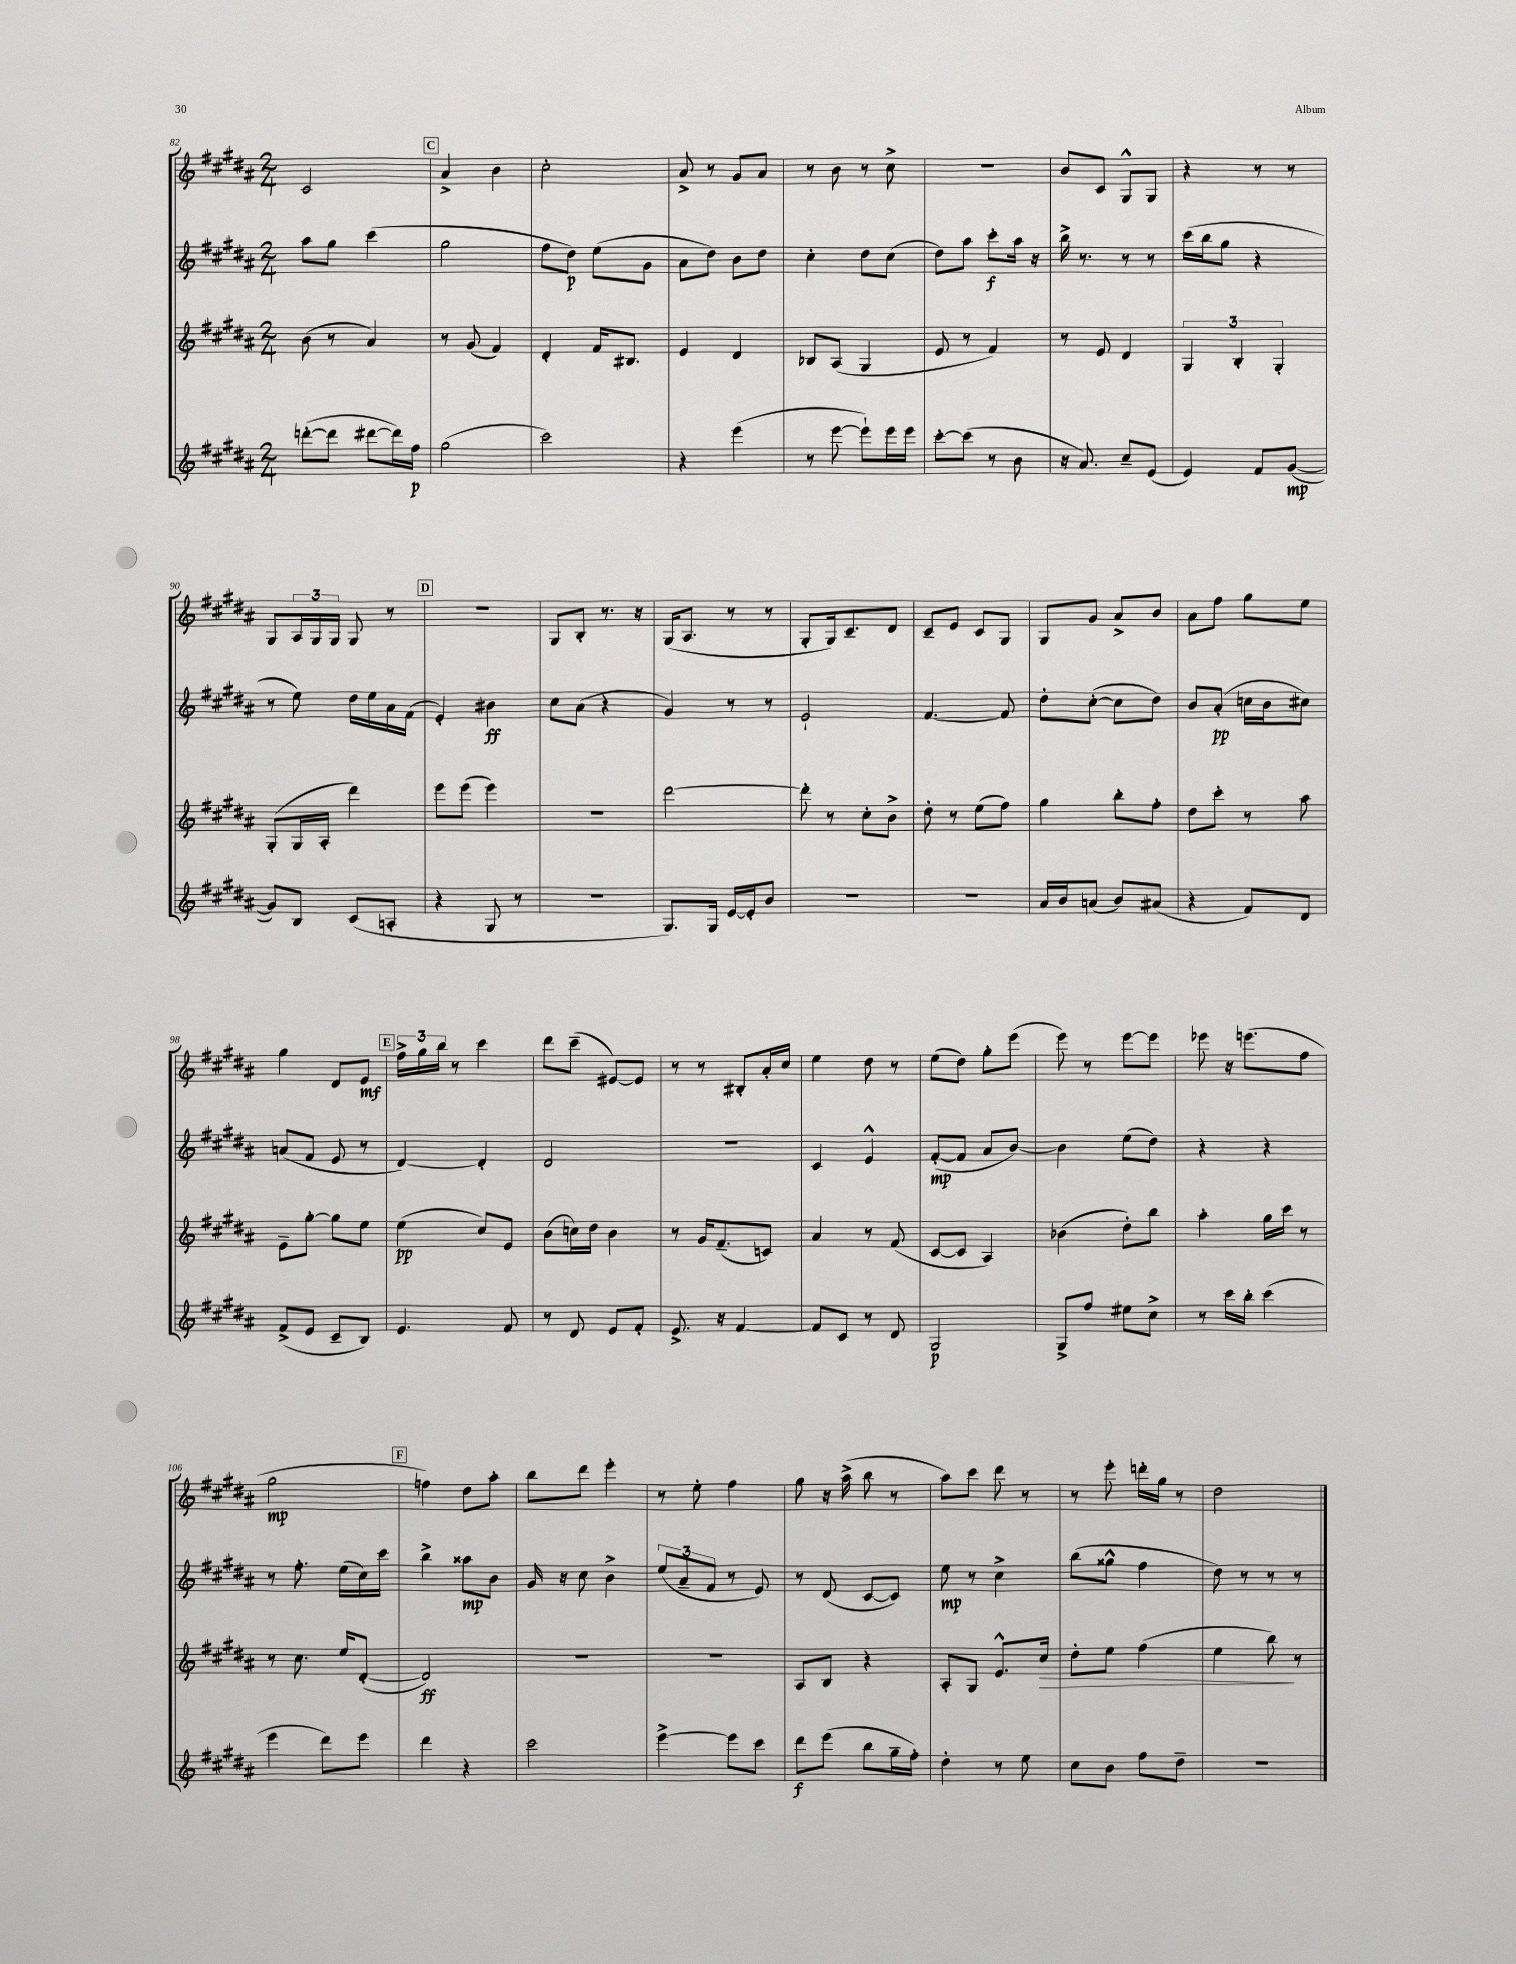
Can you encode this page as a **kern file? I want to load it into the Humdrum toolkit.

**kern	**kern	**kern	**kern
*staff4	*staff3	*staff2	*staff1
*clefG2	*clefG2	*clefG2	*clefG2
*k[f#c#g#d#a#]	*k[f#c#g#d#a#]	*k[f#c#g#d#a#]	*k[f#c#g#d#a#]
*M2/4	*M2/4	*M2/4	*M2/4
([8ddd'\L	(8b\	8aa#\L	2c#/
8ddd\]J	8r	8gg#\J	.
[8ddd#\L	4a#/)	(4ccc#\	.
16ddd#\]L)	.	.	.
16ff#\JJ	.	.	.
=	=	=	=
(2gg#\	8r	2gg#\	4a#^/
.	(8g#/	.	.
.	4f#/)	.	4b\
=	=	=	=
2ccc#\)	4d#'/	8ff#\L	2cc#'\
.	.	8dd#\J)	.
.	16f#/LK	(8ee\L	.
.	8.B#/J	.	.
.	.	8g#\J	.
=	=	=	=
4r	4e/	8a#\L	8a#^/
.	.	8dd#\J)	8r
(4eee\	4d#/	8b\L	8g#/L
.	.	8dd#\J	8a#/J
=	=	=	=
8r	8B-/L	4cc#'\	8r
[8eee\	(8A#/J	.	8b\
8eee`\]L)	4G#/	8dd#\L	8r
16eee\L	.	(8cc#\J	8cc#^\
16eee\JJ	.	.	.
=	=	=	=
[8ccc#'\L	8e/	8dd#\L)	2r
(8ccc#\]J	8r	8aa#\J	.
8r	4f#/)	8ccc#'\L	.
8b\	.	16aa#\Jk	.
.	.	16r	.
=	=	=	=
16r	8r	16bb^\	8b/L
8.a#/)	.	8.r	.
.	8e/	.	8c#/J
8cc#~/L	4d#/	8r	8G#^^/L
(8e/J	.	8r	8G#/J
=	=	=	=
4e/)	6G#/	(16ccc#\LL	4r
.	.	16bb\J	.
.	.	8gg#\J	.
.	6B'/	.	.
8f#/L	.	4r	8r
.	6G#'/	.	.
([8g#/J	.	.	8r
=	=	=	=
8g#/]L)	(8G#'/L	8r	8G#/L
8B/J	16G#/L	8ee\)	24A#/L
.	.	.	24G#/
.	16A#'/JJ	.	.
.	.	.	24G#/JJ
(8c#/L	4ddd#\)	16dd#\LL	8G#/
.	.	16ee\	.
8A'/J	.	16a#\	8r
.	.	(16f#\JJ	.
=	=	=	=
4r	8eee\L	4e'/)	2r
.	(8eee\J	.	.
8G#/	4eee\)	4b#\	.
8r	.	.	.
=	=	=	=
2r	2r	8cc#\L	8G#/L
.	.	(8a#\J	8B'/J
.	.	4r	8.r
.	.	.	16r
=	=	=	=
8.G#/L)	[2ddd#\	4g#/)	(16G#/LK
.	.	.	8.A#/J
16G#/Jk	.	.	.
[16e/LL	.	8r	8r
16e'/]J	.	.	.
8b/J	.	8r	8r
=	=	=	=
2r	8ddd#'\]	2e`/	8G#'/L
.	8r	.	16G#/k)
.	.	.	8.c#~/
.	8cc#'\L	.	.
.	8b^\J	.	8d#/J
=	=	=	=
2r	8dd#'\	[4.f#/	8c#~/L
.	8r	.	8e/J
.	(8ee\L	.	8c#/L
.	8ff#\J)	8f#/]	8G#/J
=	=	=	=
16a#/LL	4gg#\	8dd#'\L	8G#/L
16b/J	.	.	.
(8a/J	.	([8cc#'\J	8g#/J
8b/L)	8bb'\L	8cc#\]L	8a#^/L
(8a#/J	8ff#'\J	8dd#\J)	8b/J
=	=	=	=
4r	8dd#\L	8b/L	8a#\L
.	8ccc#'\J	(8a#'/J	8ff#\J
8f#/L)	8r	16cc\LL	8gg#\L
.	.	16b\J	.
8d#/J	8aa#\	8cc#\J)	8ee\J
=	=	=	=
(8f#^/L	8e~\L	(8a/L	4gg#\
8e/J	[8gg#'\J	8f#/J	.
8c#~/L	8gg#\]L	8e/	8d#/L
8B/J)	8ee\J	8r	8e/J
=	=	=	=
4.e/	(4ee\	[4d#/)	24ff#^\LL
.	.	.	24gg#\
.	.	.	24bb\JJ
.	.	.	8r
.	8cc#/L)	4d#'/]	4ccc#\
8f#/	8e/J	.	.
=	=	=	=
8r	(8b\L	2d#/	8ddd#\L
8d#/	16cc\L)	.	(8ccc#~\J
.	16dd#\JJ	.	.
8e/L	4b\	.	[8e#/L)
8f#'/J	.	.	8e#/]J
=	=	=	=
8.e^/	8r	2r	8r
.	16g#/LK	.	8r
16r	(8.f#~/	.	.
[4f#/	.	.	8B#'/L
.	8c/J)	.	16a#'/L
.	.	.	16cc#/JJ
=	=	=	=
8f#/]L	4a#/	4c#/	4ee\
8c#/J	.	.	.
8r	8r	4e^^/	8dd#\
8d#/	(8f#/	.	8r
=	=	=	=
2G#/	[8c#/L	([8f#'/L	(8ee\L
.	8c#/]J	8f#/]J	8dd#\J)
.	4A#/)	8a#/L	8gg#'\L
.	.	[8b/J)	(8eee\J
=	=	=	=
8G#^/L	(4b-\	4b\]	8eee\)
8ff#/J	.	.	8r
8ee#\L	8dd#'\L)	(8ee\L	[8eee\L
8cc#^\J	8bb\J	8dd#\J)	8eee\]J
=	=	=	=
8r	4aa#'\	4r	8eee-\
16ccc#\LL	.	.	16r
16bb'\JJ	.	.	(8.eee\L
(4ccc#\	16gg#\LL	4r	.
.	16ccc#\JJ	.	.
.	8r	.	8ff#\J
=	=	=	=
4eee\	8r	8r	2gg#\
.	8.cc#\	8.ff#'\	.
8ddd#\L)	.	.	.
.	16ee/LK	(16ee\LL	.
8eee\J	([8d#'/J	16cc#\)	.
.	.	16ccc#\JJ	.
=	=	=	=
4ddd#\	2d#/])	4bb^\	4ff\)
4r	.	8aa##\L	8dd#\L
.	.	8b\J	8aa#'\J
=	=	=	=
2ccc#\	2r	16g#/	8bb\L
.	.	16r	.
.	.	8cc#\	8ddd#\J
.	.	4b^\	4eee'\
=	=	=	=
[4eee^\	2r	(12ee/L	8r
.	.	12a#~/	.
.	.	.	8ee'\
.	.	12f#/J	.
8eee\]L	.	8r	4ff#\
8ccc#\J	.	8e/)	.
=	=	=	=
8ddd#\L	8A#/L	8r	8gg#\
(8eee\J	8B/J	(8d#/	16r
.	.	.	(16aa#^\
8bb\L	4r	[8c#/L	8bb\
16gg#~\L	.	8c#/]J)	8r
16ff#'\JJ)	.	.	.
=	=	=	=
4dd#'\	8A#'/L	8ee\	8aa#\L)
.	8G#/J	8r	8ccc#\J
8r	8.e^^/L	4cc#^\	8ddd#\
8ee\	.	.	8r
.	16cc#/Jk	.	.
=	=	=	=
8cc#\L	8dd#'\L	(8bb\L	8r
8b\J	8ee\J	8gg##^^\J	8eee'\
8ff#\L	(4ff#\	4ff#\	16ddd'\LL
.	.	.	16gg#\JJ
8dd#~\J	.	.	8r
=	=	=	=
2r	4ee\	8dd#\)	2dd#\
.	.	8r	.
.	8bb\)	8r	.
.	8r	8r	.
==	==	==	==
*-	*-	*-	*-
